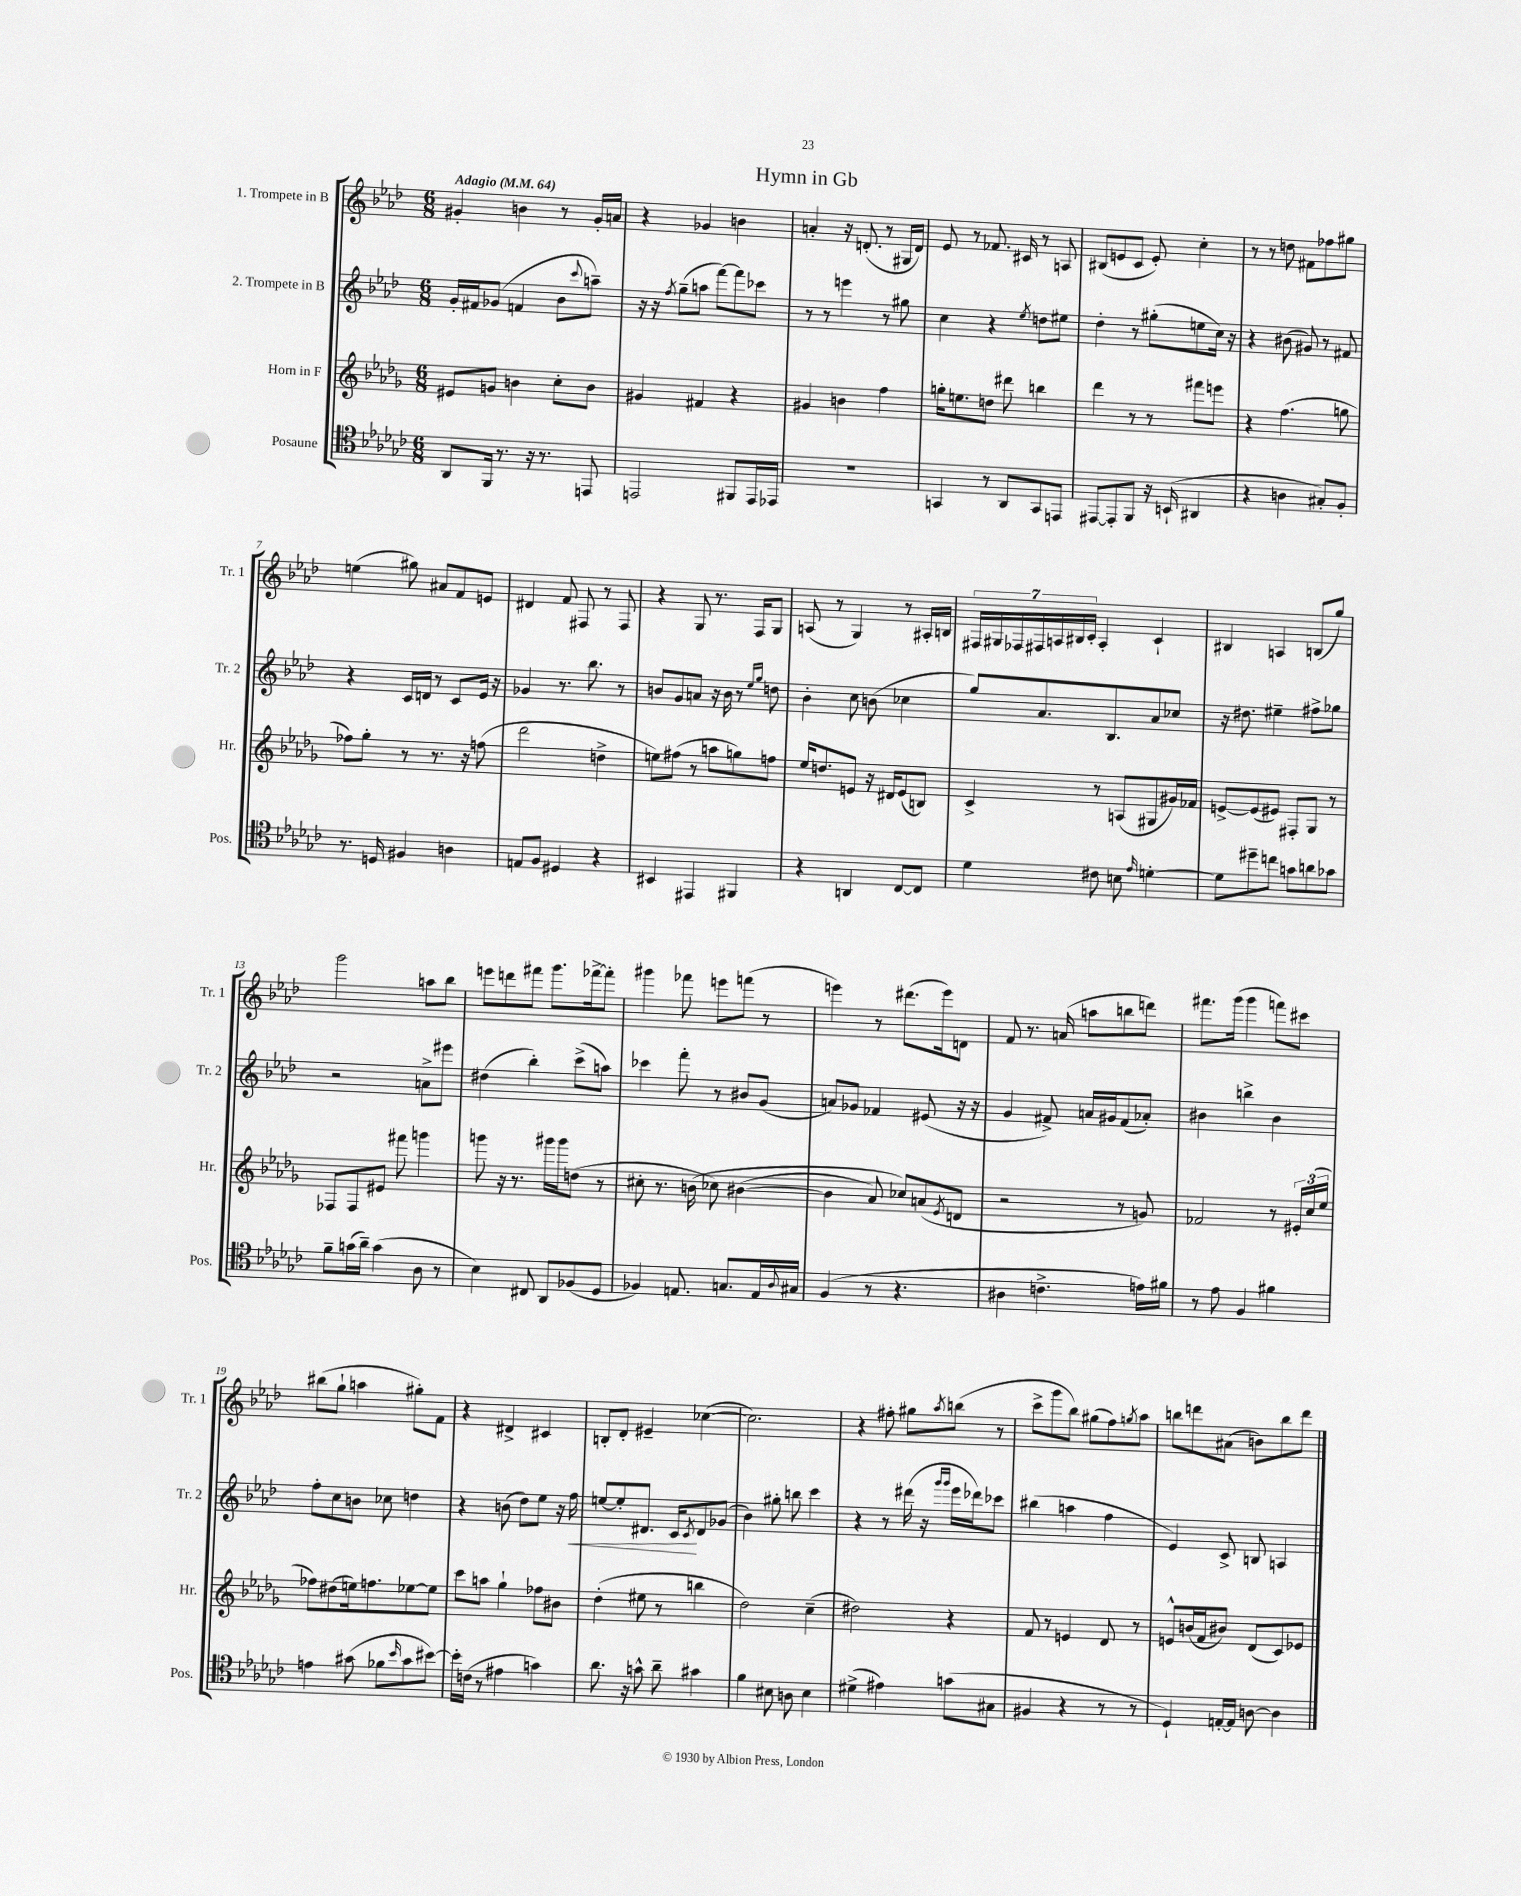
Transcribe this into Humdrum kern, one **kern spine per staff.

**kern	**kern	**kern	**kern
*staff4	*staff3	*staff2	*staff1
*clefC4	*clefG2	*clefG2	*clefG2
*k[b-e-a-d-g-c-]	*k[b-e-a-d-g-]	*k[b-e-a-d-]	*k[b-e-a-d-]
*M6/8	*M6/8	*M6/8	*M6/8
*MM64	*MM64	*MM64	*MM64
8AA-	8e#	16g'	4g#'
.	.	16f#	.
16FF	8g	(8g-	.
8.r	.	.	.
.	4b	4f	4b
16r	.	.	.
8.r	.	.	.
.	8cc'	8b-	8r
.	.	8qqccc	.
8EE	8b	8aa~)	16g#'
.	.	.	16a
=	=	=	=
2EE	4g#	16r	4r
.	.	16r	.
.	.	8qff	.
.	.	(8gg~	.
.	4f#	8aa	4g-
.	.	[8fff)	.
8FF#	4r	8fff]	4b
16EE	.	8ccc-	.
16EE-	.	.	.
=	=	=	=
2.r	4g#	8r	4a'
.	.	8r	.
.	4b	4eee	16r
.	.	.	(8.d'
.	4ff	8r	8r
.	.	8gg#	16G#
.	.	.	16d)
=	=	=	=
4GG	16gg'	4cc	8e-
.	8.ee	.	.
.	.	.	8r
8r	8dd	4r	8.f-
8AA-	8ddd#	.	.
.	.	.	16c#
.	.	8qee-	.
8GG	4bb	8dd	8r
8EE	.	8ee#	8A
=	=	=	=
[8EE#	4ddd-	4dd-'	(8B#
8EE#']	.	.	8e
8FF	8r	8r	8c
16r	8r	(8gg#'	8e')
(16BB`	.	.	.
4AA#	8fff#	8ee	4cc'
.	8eee	16cc)	.
.	.	16r	.
=	=	=	=
4r	4r	4r	8r
.	.	.	8r
4A	(4.ff	(8b#	8dd
.	.	8g#)	8f#
8G#')	.	8r	8ff-
8F'	8gg	8f#	8gg#
=	=	=	=
8.r	8ff-)	4r	(4ee
.	8gg-'	.	.
16D	.	.	.
4F#	8r	16c	8gg#)
.	.	16d	.
.	8.r	8r	8a#
4A	.	8c	8f
.	16r	.	.
.	(8ff	16e-	8e
.	.	16r	.
=	=	=	=
8E	2ddd-	4g-	4d#
8F	.	.	.
4D#	.	8.r	8f
.	.	.	8F#
.	.	8.bb-	.
4r	4dd^	.	8r
.	.	8r	8F#
=	=	=	=
4BB#	8ee)	8b	4r
.	(8ff#	8g	.
4EE#	8r	8a	8G
.	8aa	16r	8.r
.	.	16b	.
4FF#	8gg)	8r	.
.	.	.	16F
.	.	16qqee-	.
.	.	16qqgg	.
.	8ff	8dd	8G
=	=	=	=
4r	16ee-	4b-'	(8A
.	8.dd	.	.
.	.	.	8r
4AA	8e	8cc	4G)
.	16r	(8b	.
.	16d#	.	.
[8C-	(8e	4cc-	8r
8C-]	8B)	.	16A#'
.	.	.	16B
=	=	=	=
4d-	4c^	8gg)	28F#
.	.	.	28G#
.	.	.	28F-
.	.	.	28F#
.	.	8.a-	.
.	.	.	28A
.	.	.	28B#
.	.	.	28c'
8c#	8r	.	4A'
.	.	8.B-	.
8B	(8A	.	.
16qqe-	.	.	.
[4d'	8G#	8a-	4c`
.	16g#)	8cc-	.
.	16f-	.	.
=	=	=	=
8d]	[8e^	16r	4B#
.	.	8.dd#	.
8dd#~	(8e]	.	.
8cc	8e#)	4ee#~	4A
8g	8F#'	.	.
8a	8G-	8ff#^	(8B
8g-	8r	8gg-	8gg)
=	=	=	=
8f~	8F-	2r	2ggg
(16g	8F-	.	.
16a-~)	.	.	.
(4g	8e#	.	.
.	8fff#	.	.
8A-	4ggg	8a^	8aa
8r	.	8eee#	8bb-
=	=	=	=
4B-)	8ggg	(4dd#	8eee
.	16r	.	8ddd
.	8.r	.	.
8C#	.	4bb-')	8fff#
8AA-	16ggg#	.	8.ggg
.	16ggg#	.	.
(8F-	(8dd	(8ccc^	.
.	.	.	[16fff-^
8D-	8r	8aa)	8fff-']
=	=	=	=
4F-)	8cc#'	4ccc-	4ggg#
.	8.r	.	.
8.E	.	8fff'	8fff-
.	&(16b	.	.
.	8cc-)	8r	8eee
8.G	.	.	.
.	([4b#	8b#	(8fff
16E	.	(8g	8r
8qqA-	.	.	.
16G#	.	.	.
=	=	=	=
(4F	4b#]	8a)	4eee)
.	.	8g-	.
8r	8a-)	4f-	8r
4.r	8cc-&)	.	(8.ddd#
.	(8a	(8e#	.
.	.	.	16eee)
.	8qe-	.	.
.	8d	16r	8d
.	.	16r	.
=	=	=	=
4A#	2r	4g	8f
.	.	.	8.r
4.c^	.	8f#^)	.
.	.	.	(16a
.	.	16a	8aa
.	.	16g#	.
.	8r	(8f#	8bb
16e)	8g)	8a-')	8ddd)
16f#	.	.	.
=	=	=	=
8r	2f-	4b#	8.fff#
8e-	.	.	.
.	.	.	(16ggg
4F	.	4bb^	4ggg
4f#	8r	4b#	8fff)
.	24e#'	.	8ccc#
.	(24cc	.	.
.	24ee-	.	.
=	=	=	=
4e	8ff-)	8ff'	(8bb#
.	(8dd#	8cc	8gg`
(8g#	16ee)	8b	4aa
.	8.ff	.	.
8f-	.	8cc-	.
16qqb-	.	.	.
8g#	[8ee-	4dd	8gg#')
[8b#)	8ee-]	.	8f
=	=	=	=
16b#']	8ccc	4r	4r
(16c	.	.	.
8r	8aa	.	.
4e#	4gg-`	(8b	4d#^
.	.	8dd-)	.
4g)	8ff-	8ee-	4c#
.	8b#	16r	.
.	.	16ff	.
=	=	=	=
8.a-	(4dd-'	[8ee	8B'
.	.	8ee']	8d-'
16r	.	.	.
8g^^	8ee#	8.d#	4e#~
8a-~	8r	.	.
.	.	16c	.
.	.	8qc	.
4g#	4bb	8d#	([4cc-
.	.	(8g-	.
=	=	=	=
4f	2dd-)	4b-)	2.cc-])
8B#	.	8gg#'	.
8A	.	8bb	.
4B#	(4cc~	4ccc	.
=	=	=	=
(4d#^	2dd#)	4r	4r
4e#)	.	8r	8ff#'
.	.	(16ddd#	8gg#
.	.	16r	.
.	.	16qqggg	.
.	.	16qqggg	8qaa-
(8g	4r	16eee-	(8bb
.	.	16ddd-)	.
8G#	.	8ccc-	8r
=	=	=	=
4F#	8f	(4bb#	8ccc^
.	8r	.	8ggg
4r	4e	4aa	8bb-)
.	.	.	(8gg#
8r	8d-	4ff	8ff)
.	.	.	8qgg
8r	8r	.	8aa-
=	=	=	=
4D-`)	8e^^	4e-)	8bb
.	(16b	.	8ddd
.	16f	.	.
[16E'	8b#)	8c^	(8a#
16E]	.	.	.
[8A	(8d-	8B	8b)
4A]	8c)	4A	8bb
.	8e-	.	8ddd
==	==	==	==
*-	*-	*-	*-
